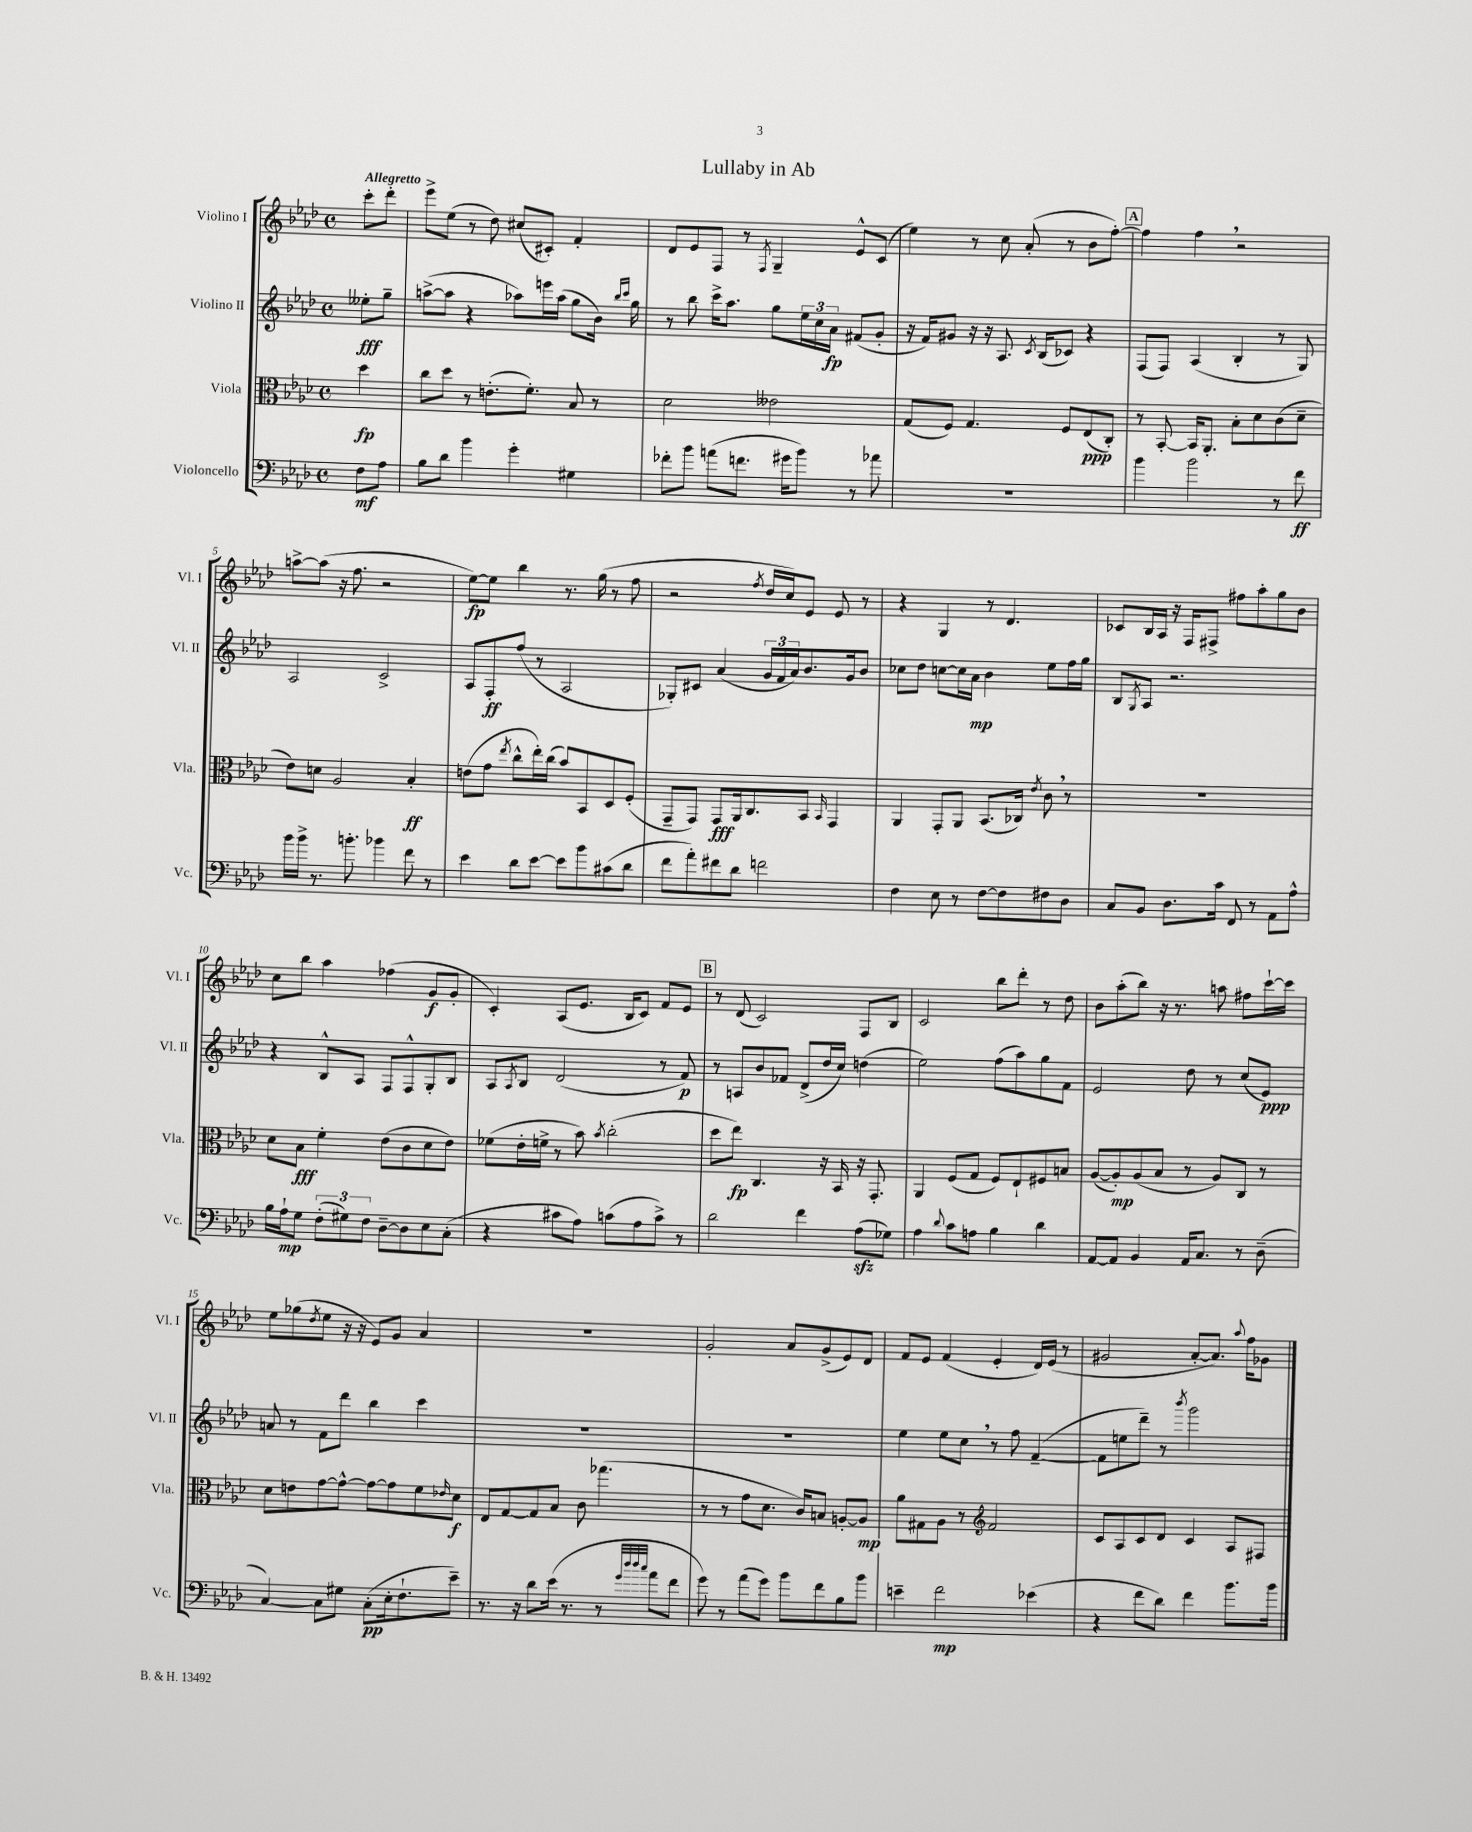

**kern	**kern	**kern	**kern
*staff4	*staff3	*staff2	*staff1
*clefF4	*clefC3	*clefG2	*clefG2
*k[b-e-a-d-]	*k[b-e-a-d-]	*k[b-e-a-d-]	*k[b-e-a-d-]
*M4/4	*M4/4	*M4/4	*M4/4
*met(c)	*met(c)	*met(c)	*met(c)
8F	4dd-	8ee--'	8ccc'
8A-	.	8gg~	8ddd-'
=	=	=	=
8B-	8cc	([8aa^	8eee-^
8d-	8dd-	8aa]	(8ee-
4b-	8r	4r	8r
.	(8.e'	.	8dd-)
4g'	.	8aa-)	(8cc#
.	8.f')	.	.
.	.	16eee	8c#')
.	.	(16aa-	.
4G#	8B-	8gg	4f'
.	8r	16b-)	.
.	.	16qqbb-	.
.	.	16qqccc	.
.	.	16gg	.
=	=	=	=
8f-'	2d-	8r	8d-
8b-	.	8bb-	8e-
(8a	.	16ccc^	8F
.	.	8.aa-	.
8.f	.	.	8r
.	.	.	8qF
.	2e--	8gg	4G~
16g#	.	.	.
8b-)	.	24ee-	.
.	.	24cc	.
.	.	24a-	.
8r	.	(8f#	8e-^^
8a-	.	8g'	(8c
=	=	=	=
1r	(8G	16r	4ee-)
.	.	16f)	.
.	8F)	8g#	.
.	4.G	16r	8r
.	.	16r	.
.	.	8.A-	8cc
.	.	.	(8a-'
.	.	8qc	.
.	.	(16B-	.
.	8F	8c-)	8r
.	(8E-	4r	8b-
.	8C')	.	[8ff')
=	=	=	=
4b-	8r	(8F	4ff]
.	[8BB-'	8F)	.
2b-	16BB-]	(4A-	4ff
.	8.AA-'	.	.
.	8B-'	4B-'	2r
.	8d-	.	.
8r	(8c	8r	.
8f	8d-~	8G)	.
=	=	=	=
16b-	8e-)	2A-	[8aa^
16b-^	.	.	.
8.r	8d	.	(8aa]
.	2A-	.	16r
8.b'	.	.	8.ff
4b-	.	2c^	2r
8f	4B-'	.	.
8r	.	.	.
=	=	=	=
4e-	(8e	8A-	[8ee-)
.	8g	8F'	8ee-]
.	8qee-	.	.
8d-	8cc^^	(8ff	4bb-
[8e-	16ee-')	8r	.
.	(16cc	.	.
8e-]	8b-)	2A-	8.r
8b-	8BB-	.	.
.	.	.	(16gg
(8c#	8D-	.	8r
8d-	(8F'	.	8ff
=	=	=	=
8f	8GG~	8G-')	2r
8a-')	8GG)	8c#	.
8f#	8GG	(4a-	.
8d-	16AA-	.	.
.	8.C	.	.
.	.	.	8qff
2f	.	24g	16dd-
.	.	24f	.
.	.	.	16cc)
.	.	24a-)	.
.	8BB-	8.b-	8e-
.	16qqBB-	.	.
.	4GG	.	8e-
.	.	16g	.
.	.	8b-	8r
=	=	=	=
4F	4AA-	8cc-	4r
.	.	8dd-	.
8E-	8GG'	[8cc	4G
8r	8AA-	16cc]	.
.	.	16a-	.
[8F	(8.BB-	4b-	8r
8F]	.	.	4.d-
.	16C-)	.	.
.	8qe-	.	.
8F#	8c	8ee-	.
8D-	8r	16ff	.
.	.	16gg	.
=	=	=	=
8C	1r	8B-	8c-
.	.	8qG	.
8BB-	.	8A-	16B-
.	.	.	16A-
8.D-	.	2.r	16r
.	.	.	16F
.	.	.	8F#^
16c	.	.	.
8FF	.	.	8ff#
8r	.	.	8aa-'
8AA-	.	.	8gg
8A-^^	.	.	8b-
=	=	=	=
16B-	8d-	4r	8cc
16A-`	.	.	.
8G	8B-	.	8bb-
(12F'	4f'	8B-^^	4aa-
12G#)	.	.	.
.	.	8A-	.
12F	.	.	.
[8D-~	(8e-	8F	(4ff-
8D-]	8c	8F^^	.
8E-	8d-	8G'	8g
(8C'	8e-)	8B-	8g'
=	=	=	=
4r	(8f-	8A-	4c')
.	.	8qA-	.
.	16e-'	8B-	.
.	16f^	.	.
8c#	8r	(2d-	(8A-
8A-)	8b-)	.	8.e-
.	8qb-	.	.
(8c	(2cc'	.	.
.	.	.	16B-
8A-	.	.	8c)
8c^)	.	8r	8f
8r	.	8f)	8e-
=	=	=	=
2d-	8dd-	8r	8r
.	8ee-)	8A	(8d-
.	4.C	8b-	2c)
.	.	8f-	.
4f	.	(8d-^	.
.	16r	16dd-	.
.	16BB-	16cc)	.
(8A-	16r	(4dd	8F
.	8.GG'	.	.
8G-)	.	.	8B-
=	=	=	=
4A-	4AA-	2ee-)	2c
8qqd-	.	.	.
8c	(8F	.	.
8A	8G	.	.
4B-	8F)	(8ff	8bb-
.	8E-`	8aa-)	8ddd-'
4d-	8F#	8gg	8r
.	8B	8f	8dd-
=	=	=	=
[8AA-	([8A-	2e-	8b-
8AA-]	8A-'])	.	(8aa-'
4BB-	(8A-	.	8bb-)
.	8B-	.	16r
.	.	.	8.r
16AA-	8r	8dd-	.
8.C	.	.	.
.	8A-)	8r	8aa
8r	8C	(8cc	8ff#
(8D-~	8r	8e-)	[16ccc`
.	.	.	16ccc]
=	=	=	=
[4C)	8d-	8a	8ee-
.	8e	8r	(8gg-
.	.	.	8qdd-
8C]	[8g	8f	8ee-
8G#	8g^^_	8ddd-	16r
.	.	.	16r
(8C'	8g_	4bb-	8e-)
16E-'	8g]	.	8g
8.F`	.	.	.
.	8f	4ccc	4a-
.	16qqe-	.	.
8e-~)	8d-	.	.
=	=	=	=
8.r	8E-	1r	1r
.	[8G	.	.
16r	.	.	.
8d-	8G]	.	.
(16e-	8B-	.	.
8.r	.	.	.
.	8c	.	.
8r	(4.gg-	.	.
32qqg	.	.	.
32qqdd-	.	.	.
32qqdd-	.	.	.
32qqcc	.	.	.
8a-	.	.	.
8f	.	.	.
=	=	=	=
8g)	8r	1r	2g'
8r	8r	.	.
(8a-	8g	.	.
8g)	8.d-	.	.
8b-	.	.	8a-
.	16c)	.	.
8f	8B	.	(8g^
8B-	[8A'	.	8e-)
8b-	8A]	.	8d-
=	=	=	=
4e~	8a-	4ee-	8f
.	8G#	.	8e-
2f	8A-	8ee-	(4f
.	8r	8cc	.
*	*clefG2	*	*
.	2f	8r	4e-'
.	.	8ff	.
(4e-	.	([4f~	16d-)
.	.	.	(16e-
.	.	.	8r
=	=	=	=
4r	8c	8f]	2g#
.	8A-	8ee	.
8f	8c	8ddd-~)	.
8d-)	8d-	8r	.
.	.	8qbbb-	.
4f	4c	2ggg	[8a-'
.	.	.	8.a-])
8.b-	8A-	.	.
.	.	.	8qqaa-
.	.	.	16ff
.	8F#	.	8g-
16b-	.	.	.
==	==	==	==
*-	*-	*-	*-
